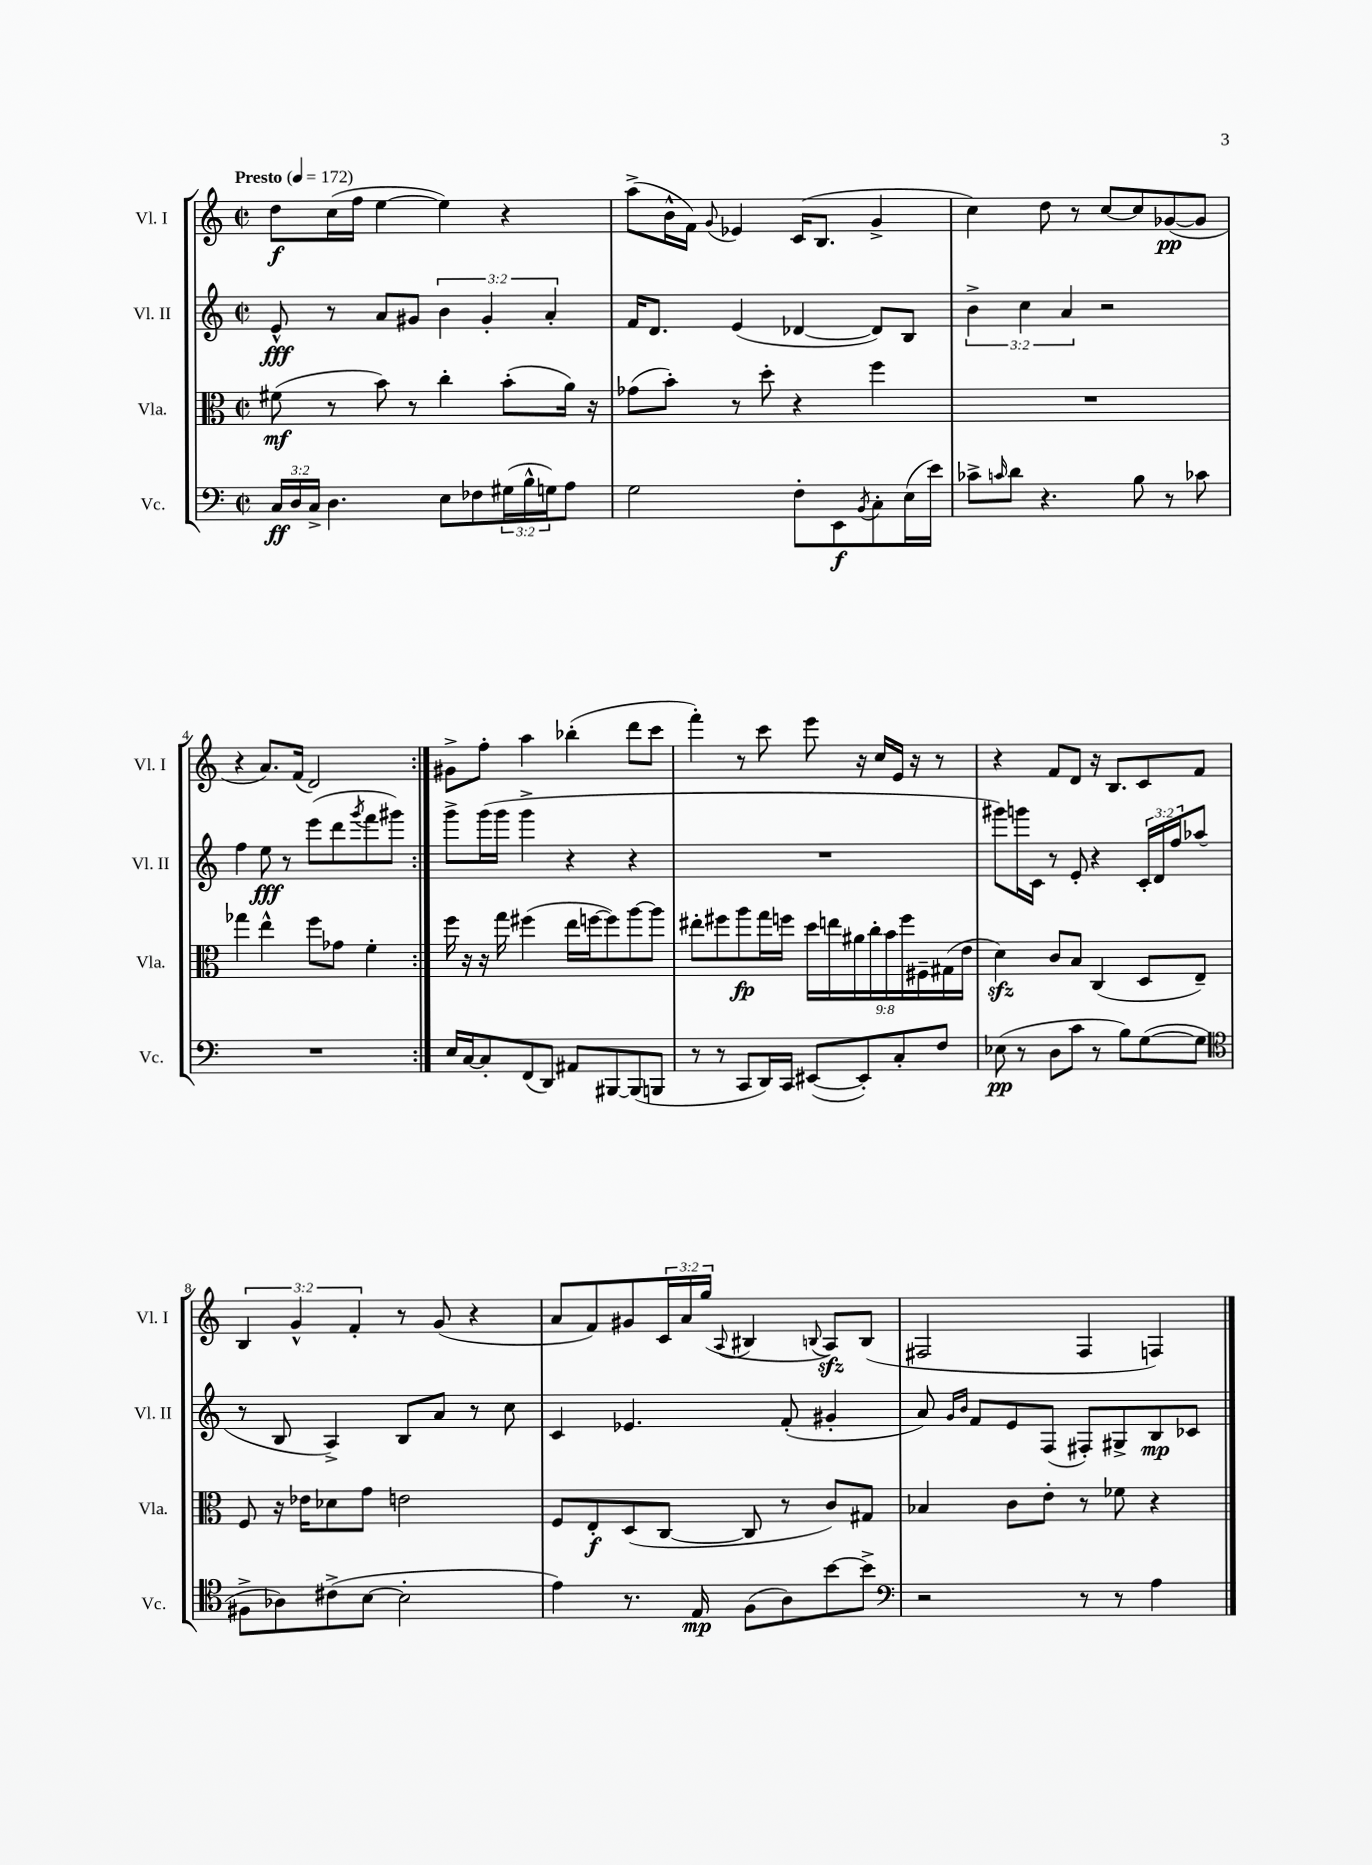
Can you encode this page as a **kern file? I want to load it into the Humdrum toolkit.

**kern	**kern	**kern	**kern
*staff4	*staff3	*staff2	*staff1
*clefF4	*clefC3	*clefG2	*clefG2
*k[]	*k[]	*k[]	*k[]
*M2/2	*M2/2	*M2/2	*M2/2
*met(c|)	*met(c|)	*met(c|)	*met(c|)
*MM172	*MM172	*MM172	*MM172
24C	(8f#	8e^^	8dd
24D	.	.	.
24C^	.	.	.
4.D	8r	8r	(16cc
.	.	.	16ff
.	8b)	8a	[4ee
.	8r	8g#	.
8E	4cc'	6b	4ee])
8F-	.	.	.
.	.	6g#'	.
(24G#	(8b'	.	4r
24B^^	.	.	.
24G)	.	6a'	.
8A	16a)	.	.
.	16r	.	.
=	=	=	=
2G	(8g-	16f	(8aa^
.	.	8.d	.
.	8b')	.	16b^^
.	.	.	16f)
.	.	.	8qqg
.	8r	(4e	4e-
.	8dd'	.	.
8F'	4r	[4d-	(16c
.	.	.	8.B
8EE	.	.	.
8qBB	.	.	.
8C'	4ff	8d-])	4g^
(16E	.	8B	.
16e)	.	.	.
=	=	=	=
8c-^	1r	6b^	4cc)
16qqc	.	.	.
8d	.	.	.
.	.	6cc	.
4.r	.	.	8dd
.	.	6a	.
.	.	.	8r
.	.	2r	[8cc
8B	.	.	8cc]
8r	.	.	([8g-
8c-	.	.	8g-]
=	=	=	=
1r	4gg-	4ff	4r
.	4ee^^	8ee	8.a)
.	.	8r	.
.	.	.	(16f
.	8ff	(8eee	2d)
.	8g-	8ddd	.
.	.	8qggg	.
.	4f'	8fff	.
.	.	8ggg#)	.
=:|!	=:|!	=:|!	=:|!
16E	16ff	8ggg^	8g#^
[16C	16r	.	.
8C']	16r	(16ggg	8ff'
.	16gg	16ggg	.
(8FF	(4ff#	4ggg^	4aa
8DD)	.	.	.
8AA#	16ee	4r	(4bb-'
.	[16ff	.	.
[8BBB#	8ff])	.	.
(8BBB#]	[8aa	4r	8ddd
8BBB	8aa]	.	8ccc
=	=	=	=
8r	8ee#'	1r	4fff')
8r	8ff#	.	.
8CC	8aa	.	8r
16DD)	16gg	.	8ccc
16CC	16ff	.	.
([8EE#	18dd	.	8eee
.	18ee	.	.
.	18a#	.	.
8EE#'])	.	.	16r
.	18cc'	.	.
.	.	.	16cc
.	18b	.	.
8C'	.	.	16e
.	18ff	.	.
.	.	.	16r
.	18F#~	.	.
8F	.	.	8r
.	(18G#	.	.
.	18e	.	.
=	=	=	=
(8E-	4d)	8ggg#)	4r
8r	.	16ggg	.
.	.	16c	.
8D	8c	8r	8f
8c	8B	8e'	8d
8r	(4C	4r	16r
.	.	.	8.B
8B)	.	.	.
([8G	8D	24c'	8c
.	.	24d	.
.	.	24ff	.
8G]	8E~)	(8aa-	8f
=	=	=	=
*clefC4	*	*	*
8F#^	8F	8r	6B
8A-)	16r	8B	.
.	.	.	6g^^
.	16e-	.	.
(8c#^	8d-	4A^)	.
.	.	.	6f'
[8B	8g	.	.
2B']	2e	8B	8r
.	.	8a	(8g
.	.	8r	4r
.	.	8cc	.
=	=	=	=
4e)	8F	4c	8a
.	8E'	.	8f)
8.r	(8D	4.e-	8g#
.	[8C	.	24c
.	.	.	24a
16E	.	.	.
.	.	.	(24gg
.	.	.	8qqA
(8F	8C]	.	4B#
8A)	8r	(8f'	.
.	.	.	8qqB
[8b	8c)	4g#'	8A)
8b^]	8G#	.	(8B
=	=	=	=
*clefF4	*	*	*
2r	4B-	8a)	2F#
.	.	16qqg	.
.	.	16qqb	.
.	.	8f	.
.	8c	8e	.
.	8e'	(8F	.
8r	8r	8F#')	4F#
8r	8f-	8G#^	.
4A	4r	8B	4F)
.	.	8c-	.
==	==	==	==
*-	*-	*-	*-
